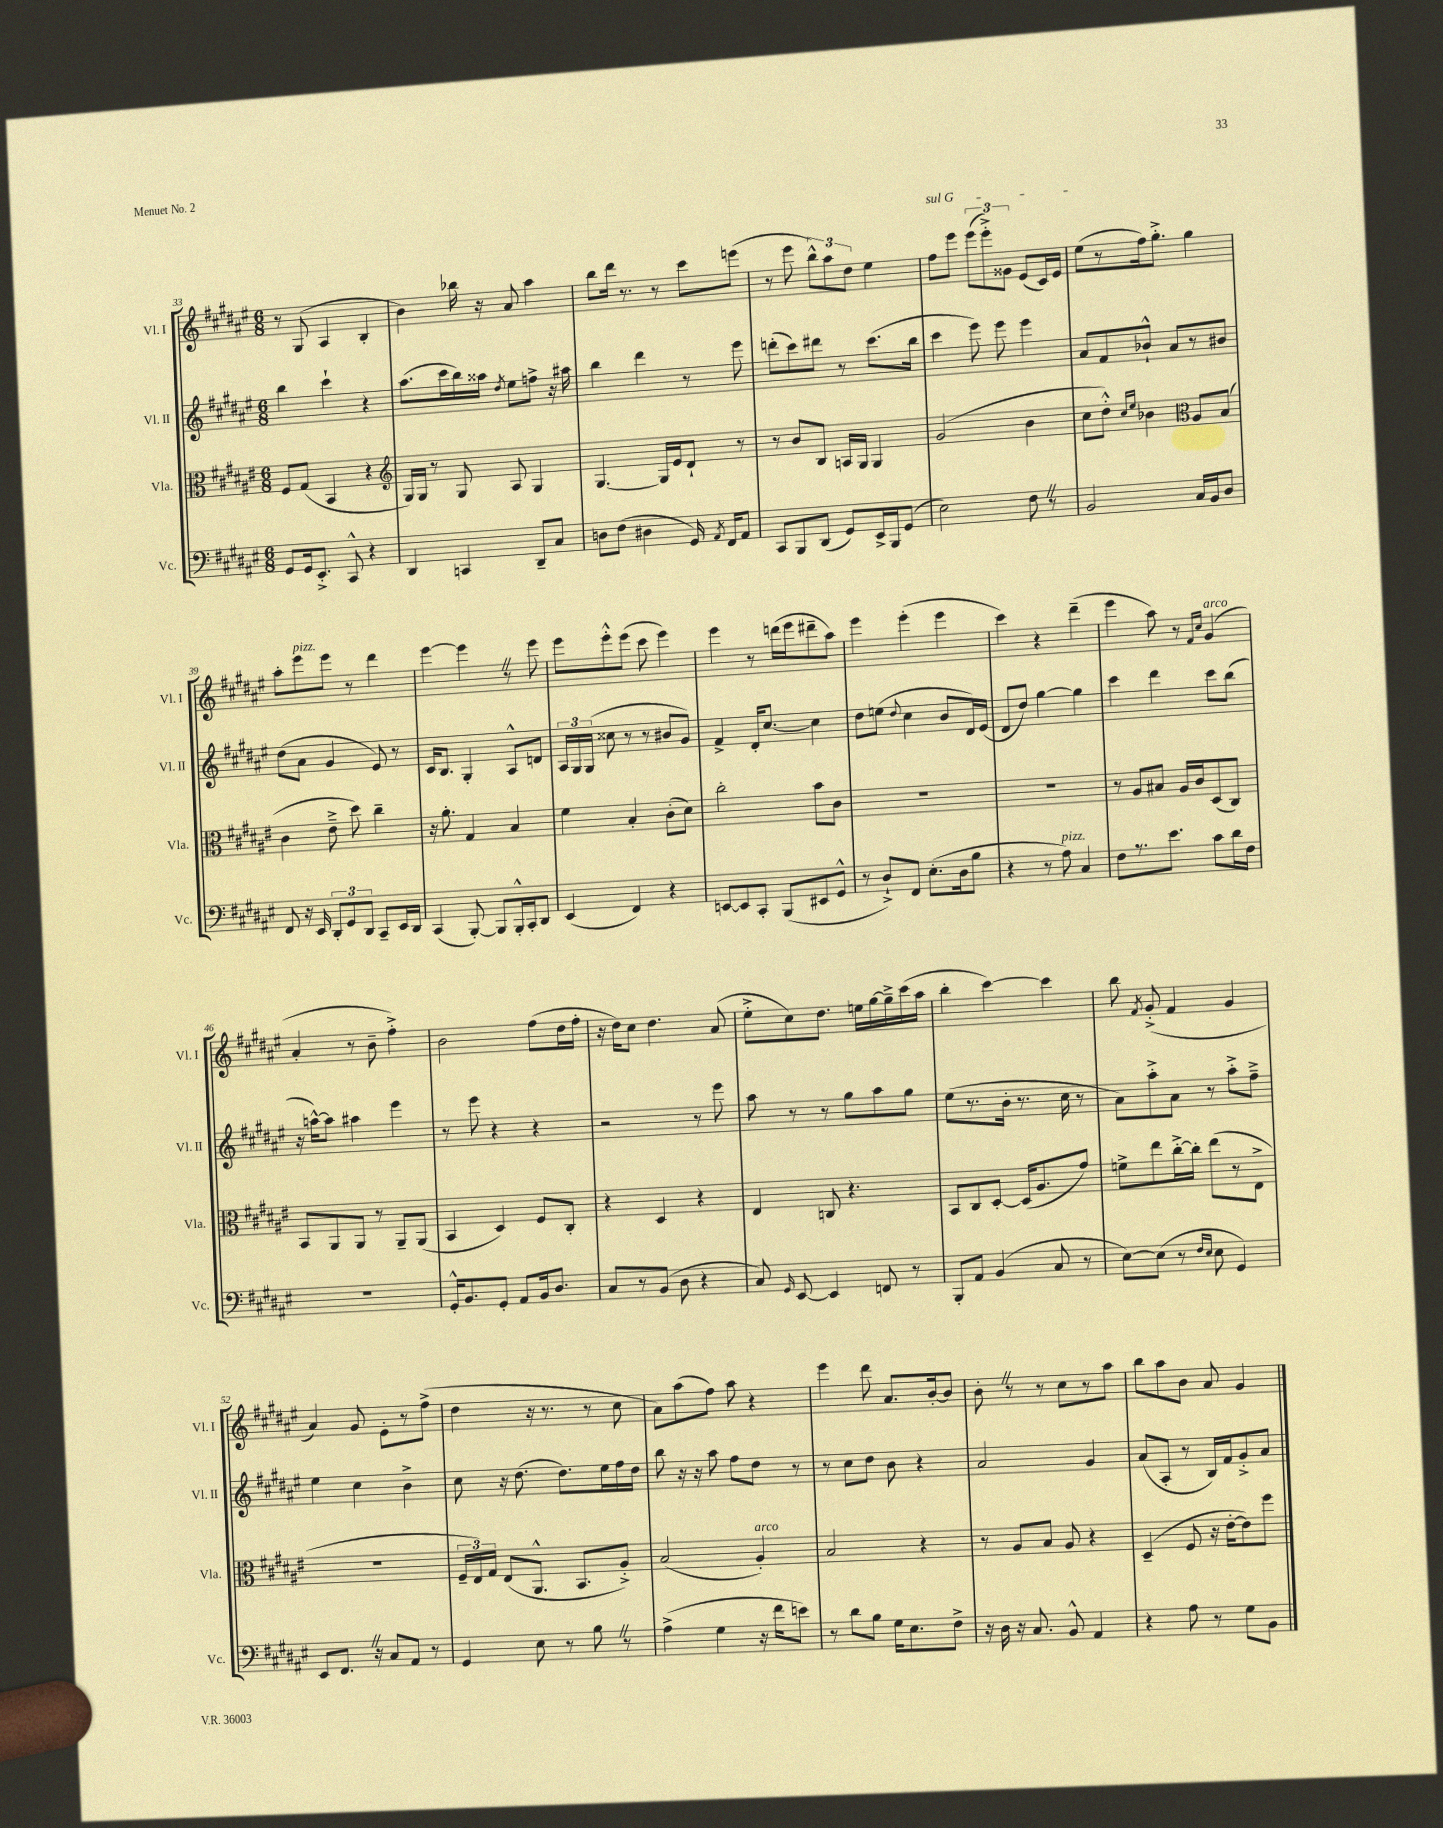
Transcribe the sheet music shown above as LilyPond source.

<<
\new StaffGroup <<
\new Staff = "s0" \with { instrumentName = "Vl. I" shortInstrumentName = "Vl. I" } {
    \clef treble \key fis \major \numericTimeSignature \time 6/8
    \autoBeamOff r8 gis8( ais4 b4-. |
    b'4) bes''16 r16 ais'8 ais''4 |
    b''8[ dis'''16] r8. r8 cis'''8[ e'''8]( |
    r8 eis'''8 \tuplet 3/2 { b''8[-^) ais''8 dis''8] } eis''4 |
    \once \override TextSpanner.bound-details.left.text = \markup { \italic "sul G" } fis''8[\startTextSpan eis'''8] \tuplet 3/2 { eis'''8[( eis'''8-.->) gisis'8] } eis'8[( cis'16) eis'16] |
    eis''8[\stopTextSpan( r8 fis''16) gis''8.]-.-> gis''4 |
    ais''8[-. eis'''8^\markup { \italic "pizz." } eis'''8] r8 dis'''4 |
    eis'''4~ eis'''4 \once \override BreathingSign.text = \markup { \musicglyph "scripts.caesura.straight" } \breathe r8 eis'''8 |
    eis'''8[ eis'''8-.-^ eis'''8]( cis'''8 eis'''4) |
    eis'''4 r8 d'''16[( eis'''16 dis'''8-- ais''8]) |
    eis'''4 eis'''4-.( eis'''4 |
    cis'''4) r4 dis'''4--( |
    eis'''4 ais''8) r8 \grace { fis'16[ cis''16] } gis'4^\markup { \italic "arco" }( |
    ais'4-. r8 b'8-- fis''4-.->) |
    b'2 fis''8[( dis''16 fis''16]-. |
    r16 dis''16[) cis''8] dis''4. ais'8( |
    eis''8[-.-> cis''8) dis''8.] e''16[ gis''16~ gis''16---> cis'''16( ais''16] |
    b''4-. cis'''4~) cis'''4 |
    b''8 \acciaccatura { fis'8 } gis'8-.->( fis'4 gis'4 |
    ais'4) gis'8 eis'8[-. r8 fis''8]->( |
    dis''4 r16 r8. r8 cis''8 |
    ais'8[) ais''8( fis''8]) ais''8 r4 |
    eis'''4 dis'''8 ais'8.[ b'16~-. b'8] |
    b'8-. \once \override BreathingSign.text = \markup { \musicglyph "scripts.caesura.straight" } \breathe r8 r8 cis''8[ r8 ais''8] |
    b''8[ ais''8 b'8] ais'8 gis'4 \bar "|." |
}
\new Staff = "s1" \with { instrumentName = "Vl. II" shortInstrumentName = "Vl. II" } {
    \clef treble \key fis \major \numericTimeSignature \time 6/8
    \autoBeamOff b''4 cis'''4-! r4 |
    ais''8.[( cis'''16 b''16) aisis''16] \acciaccatura { dis''8 } eis''8[ f''8]-> r16 ais''16 |
    b''4 dis'''4 r8 eis'''8 |
    d'''8[-.( cis'''8) dis'''8] r8 cis'''8.[( b''16] |
    cis'''4 eis'''8) eis'''8 eis'''4 |
    ais'8[ fis'8 bes'8]-!-^ ais'8[ r8 bis'8] |
    dis''8[( ais'8] gis'4 eis'8) r8 |
    cis'16[ b8.] gis4-. ais8[-^ d'8] |
    \tuplet 3/2 { ais16[ gis16 gis16]( } cisis''8 r8 r8 bis'8[ gis'8]) |
    fis'4-> dis'16[-. cis''8.]~ cis''4 |
    dis''8[ e''8]( \appoggiatura { dis''8 } cis''4 b'8[ dis'16) eis'16]( |
    dis'8[ dis''8]) gis''4~ gis''4 |
    cis'''4 dis'''4 cis'''8[ b''8]( |
    r16 a''16[~-^) a''8] ais''4 eis'''4 |
    r8 eis'''8 r4 r4 |
    r2 r8 eis'''8 |
    ais''8 r8 r8 gis''8[ ais''8 gis''8] |
    eis''8[( r8. b'16]-. r8. cis''16 r8 |
    ais'8[) ais''8-.-> ais'8] r8 ais''8[-.-> fis''8]---> |
    eis''4 cis''4 b'4-> |
    cis''8 r16 dis''8.( dis''8.[) eis''16 fis''16 dis''16] |
    b''8 r16 r16 ais''8 fis''8[ dis''8] r8 |
    r8 cis''8[ dis''8] b'8 r4 |
    ais'2 gis'4 |
    ais'8[( ais8]-. r8 b16[) fis'16 gis'8-.-> ais'8] \bar "|." |
}
\new Staff = "s2" \with { instrumentName = "Vla." shortInstrumentName = "Vla." } {
    \clef alto \key fis \major \numericTimeSignature \time 6/8
    \autoBeamOff fis8[ gis8]( b,4 r4 |
    \clef treble gis16[) gis16] r8 gis8 ais8 gis4 |
    gis4.~ gis16[ eis'16 dis'8]-! r8 |
    r8 b'8[ b8] a16[ gis16] gis4 |
    gis'2( b'4 |
    cis''8[ dis''8]-.-^) \grace { cis''16[ eis''16] } bes'4 \clef alto ais8[ b8]( |
    cis'4 eis'8---> dis''8) cis''4-- |
    r16 ais'8.-. gis4 b4 |
    fis'4 b4-. cis'8[-.( dis'8]) |
    cis''2-. b'8[ cis'8] |
    R2. |
    r2. |
    r8 ais8[ bis8] ais16[ cis'16 dis8( cis8]) |
    b,8[ ais,8 ais,8] r8 ais,8[-- ais,8]( |
    b,4 dis4) fis8[ cis8]-. |
    r4 dis4 r4 |
    eis4 c8 r4. |
    b,8[ cis8 dis8]~-. dis16[( ais8. gis'8]) |
    f'8[-> eis''8 cis''16~-.-> cis''16]-. eis''8[( r8 eis8]-> |
    R2. |
    \tuplet 3/2 { fis16[-- eis16) gis16] } eis8[( ais,8.]-^ b,8.[ ais8]-.->) |
    b2( ais4-.^\markup { \italic "arco" }) |
    b2 r4 |
    r8 ais8[ b8] ais8 r4 |
    dis4--( fis8 r16 eis'16[~-. eis'8) fis''8] \bar "|." |
}
\new Staff = "s3" \with { instrumentName = "Vc." shortInstrumentName = "Vc." } {
    \clef bass \key fis \major \numericTimeSignature \time 6/8
    \autoBeamOff gis,8[ gis,16 eis,8.]-.-> cis,8-^ r4 |
    dis,4 c,4 dis,8[-- cis8] |
    d8[ fis8]( dis4 gis,16) \acciaccatura { ais,8 } fis,16[ ais,8] |
    cis,8[ b,,8 dis,8]( gis,8[) eis,16-> b,,16 gis,8]( |
    eis2) fis8 \once \override BreathingSign.text = \markup { \musicglyph "scripts.caesura.straight" } \breathe r8 |
    b,2 cis16[ b,16 dis8] |
    fis,8 r16 eis,16 \tuplet 3/2 { dis,8[-. gis,8 dis,8] } cis,8[-- eis,16 dis,16] |
    cis,4( b,,8~-.) b,,8[ b,,16-.-^ cis,16-. dis,8] |
    eis,4( fis,4) r4 |
    e,8[~ e,8 cis,8]-. b,,8[( eis,8 gis,8]-^ |
    r8 dis8[-!->) fis,8] eis8.[-.( dis16 b8] |
    r4 r8 ais8^\markup { \italic "pizz." }) cis4 |
    fis8[ r8. eis'8.] cis'8[ dis'16 fis16] |
    R2. |
    gis,16[-.-^ b,8. gis,8]-. ais,8[ b,16 dis8.] |
    cis8[ r8 b,8]( dis8 r4 |
    cis8) \grace { gis,16 } eis,8~ eis,4 f,8 r8 |
    b,,8[-. ais,8] b,4( cis8 r8 |
    eis8[~) eis8]( r8 \grace { fis16[ eis16] } eis8 gis,4) |
    eis,8[ fis,8.] \once \override BreathingSign.text = \markup { \musicglyph "scripts.caesura.straight" } \breathe r16 cis8[ ais,8] r8 |
    gis,4 eis8 r8 b8 \once \override BreathingSign.text = \markup { \musicglyph "scripts.caesura.straight" } \breathe r8 |
    ais4->( gis4 r16 fis'16[ e'8]) |
    r8 dis'8[ b8] gis16[ eis8. fis8]-> |
    r16 dis16 r16 cis8. b,8-^ ais,4 |
    r4 ais8 r8 gis8[ b,8] \bar "|." |
}
>>
>>
\layout { \context { \Score currentBarNumber = #33 } }
